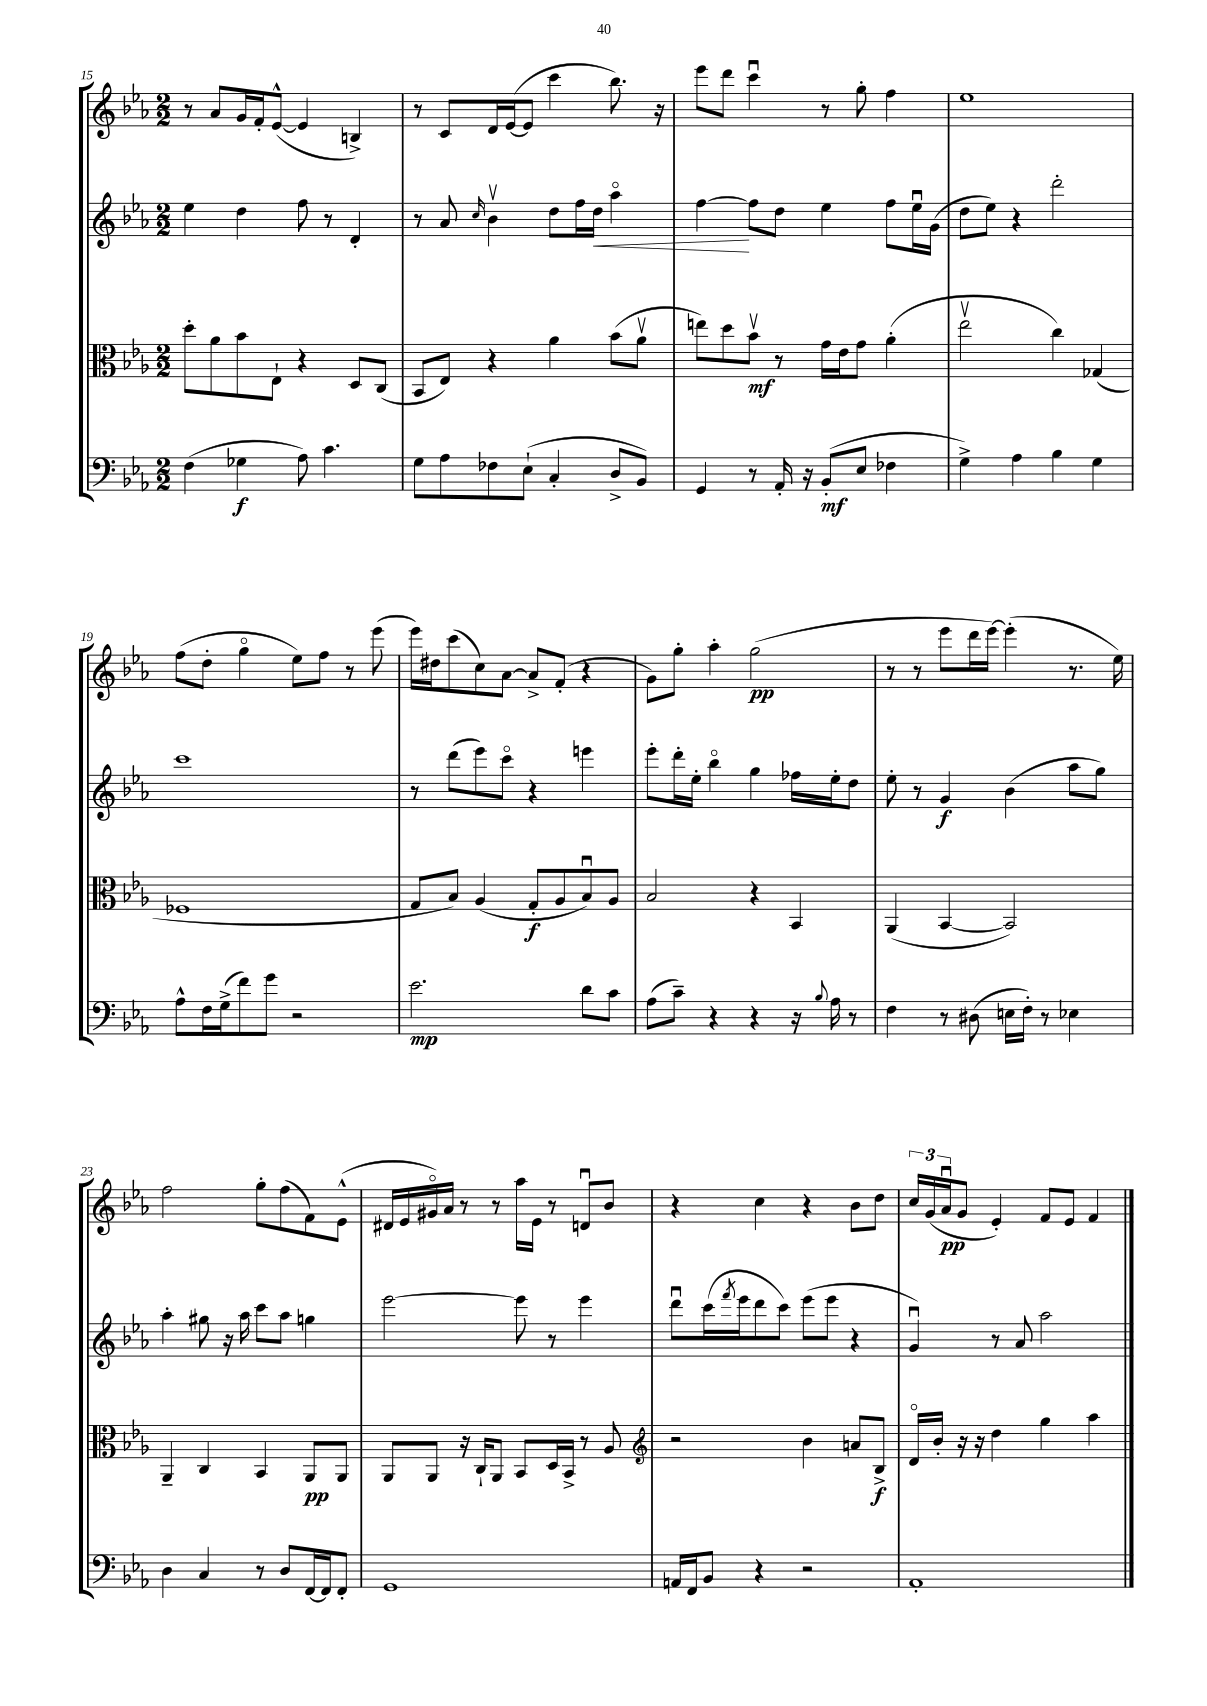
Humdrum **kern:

**kern	**kern	**kern	**kern
*staff4	*staff3	*staff2	*staff1
*clefF4	*clefC3	*clefG2	*clefG2
*k[b-e-a-]	*k[b-e-a-]	*k[b-e-a-]	*k[b-e-a-]
*M2/2	*M2/2	*M2/2	*M2/2
(4F\	8dd'\L	4ee-\	8r
.	8a-\	.	8a-/L
4G-\	8b-\	4dd\	16g/L
.	.	.	16f'/J
.	8E-`\J	.	([8e-^^/J
8A-\)	4r	8ff\	4e-/]
4.c\	.	8r	.
.	8D/L	4d'/	4B^/)
.	(8C/J	.	.
=	=	=	=
8G\L	8BB-/L	8r	8r
8A-\	8E-/J)	8a-/	8c/L
.	.	16qqcc/	.
8F-\	4r	4b-v\	16d/L
.	.	.	([16e-/J
(8E-`\J	.	.	8e-/]J
4C'/	4a-\	8dd\L	4ccc\
.	.	16ff\L	.
.	.	16dd\JJ	.
8D^/L	(8b-\L	4aa-o\	8.bb-\)
8BB-/J)	8a-v\J	.	.
.	.	.	16r
=	=	=	=
4GG/	8ee\L)	[4ff\	8eee-\L
.	8dd\	.	8ddd\J
8r	8b-v\J	8ff\]L	4cccu\
16AA-'/	8r	8dd\J	.
16r	.	.	.
(8BB-'/L	16g\LL	4ee-\	8r
.	16e-\J	.	.
8E-/J	8g\J	.	8gg'\
4F-\	(4a-'\	8ff\L	4ff\
.	.	16ee-u\L	.
.	.	(16g\JJ	.
=	=	=	=
4G^\)	2ee-v\	8dd\L	1ee-
.	.	8ee-\J)	.
4A-\	.	4r	.
4B-\	4cc\)	2ddd'\	.
4G\	(4G-/	.	.
=	=	=	=
8A-^^\L	1F-	1ccc	(8ff\L
16F\L	.	.	8dd'\J
(16G^\J	.	.	.
8f\)	.	.	4ggo\
8g\J	.	.	.
2r	.	.	8ee-\L)
.	.	.	8ff\J
.	.	.	8r
.	.	.	(8eee-\
=	=	=	=
2.e-\	8G/L	8r	16eee-\LL)
.	.	.	16dd#\J
.	8B-/J)	(8ddd\L	(8ccc\
.	(4A-/	8eee-\)	8cc\)
.	.	8ccco\J	[8a-\J
.	8G'/L	4r	8a-^/]L
.	8A-/	.	(8f'/J
8d\L	8B-u/)	4eee\	4r
8c\J	8A-/J	.	.
=	=	=	=
(8A-\L	2B-/	8eee-'\L	8g\L)
8c~\J)	.	16ddd'\L	8gg'\J
.	.	16ee-'\JJ	.
4r	.	4bb-o\	4aa-'\
4r	4r	4gg\	(2gg\
16r	4BB-/	16ff-\LL	.
8qqB-/	.	.	.
16A-\	.	16ee-'\J	.
8r	.	8dd\J	.
=	=	=	=
4F\	(4AA-/	8ee-'\	8r
.	.	8r	8r
8r	[4BB-/	4g/	8eee-\L
(8D#\	.	.	16ddd\L
.	.	.	[16eee-\JJ)
16E\LL	2BB-/])	(4b-\	(4eee-'\]
16F'\JJ)	.	.	.
8r	.	.	.
4E-\	.	8aa-\L	8.r
.	.	8gg\J)	.
.	.	.	16ee-\)
=	=	=	=
4D\	4AA-~/	4aa-'\	2ff\
4C/	4C/	8gg#\	.
.	.	16r	.
.	.	16aa-\	.
8r	4BB-/	8ccc\L	8gg'\L
8D/L	.	8aa-\J	(8ff\
[16FF/L	8AA-/L	4gg\	8f\)
16FF/]J	.	.	.
8FF'/J	8AA-/J	.	(8e-^^\J
=	=	=	=
1GG	8AA-/L	[2eee-\	16d#/LL
.	.	.	16e-/
.	8AA-/J	.	16g#o/)
.	.	.	16a-/JJ
.	16r	.	8r
.	16C`/LK	.	.
.	8AA-/J	.	8r
.	8BB-/L	8eee-\]	16aa-\LL
.	.	.	16e-\JJ
.	16D/L	8r	8r
.	16BB-^/JJ	.	.
.	8r	4eee-\	8du/L
.	8A-/	.	8b-/J
=	=	=	=
*	*clefG2	*	*
16AA/LL	2r	8dddu\L	4r
16FF/J	.	.	.
8BB-/J	.	(16ccc\L	.
.	.	8qfff/	.
.	.	16eee-\J	.
4r	.	8ddd\	4cc\
.	.	8ccc\J)	.
2r	4b-\	(8eee-\L	4r
.	.	8eee-\J	.
.	8a/L	4r	8b-\L
.	8B-^/J	.	8dd\J
=	=	=	=
1AA-'	16do/LL	4gu/)	24cc/LL
.	.	.	(24g/
.	16b-'/JJ	.	.
.	.	.	24a-u/J
.	16r	.	8g/J
.	16r	.	.
.	4dd\	8r	4e-'/)
.	.	8a-/	.
.	4gg\	2aa-\	8f/L
.	.	.	8e-/J
.	4aa-\	.	4f/
==	==	==	==
*-	*-	*-	*-
